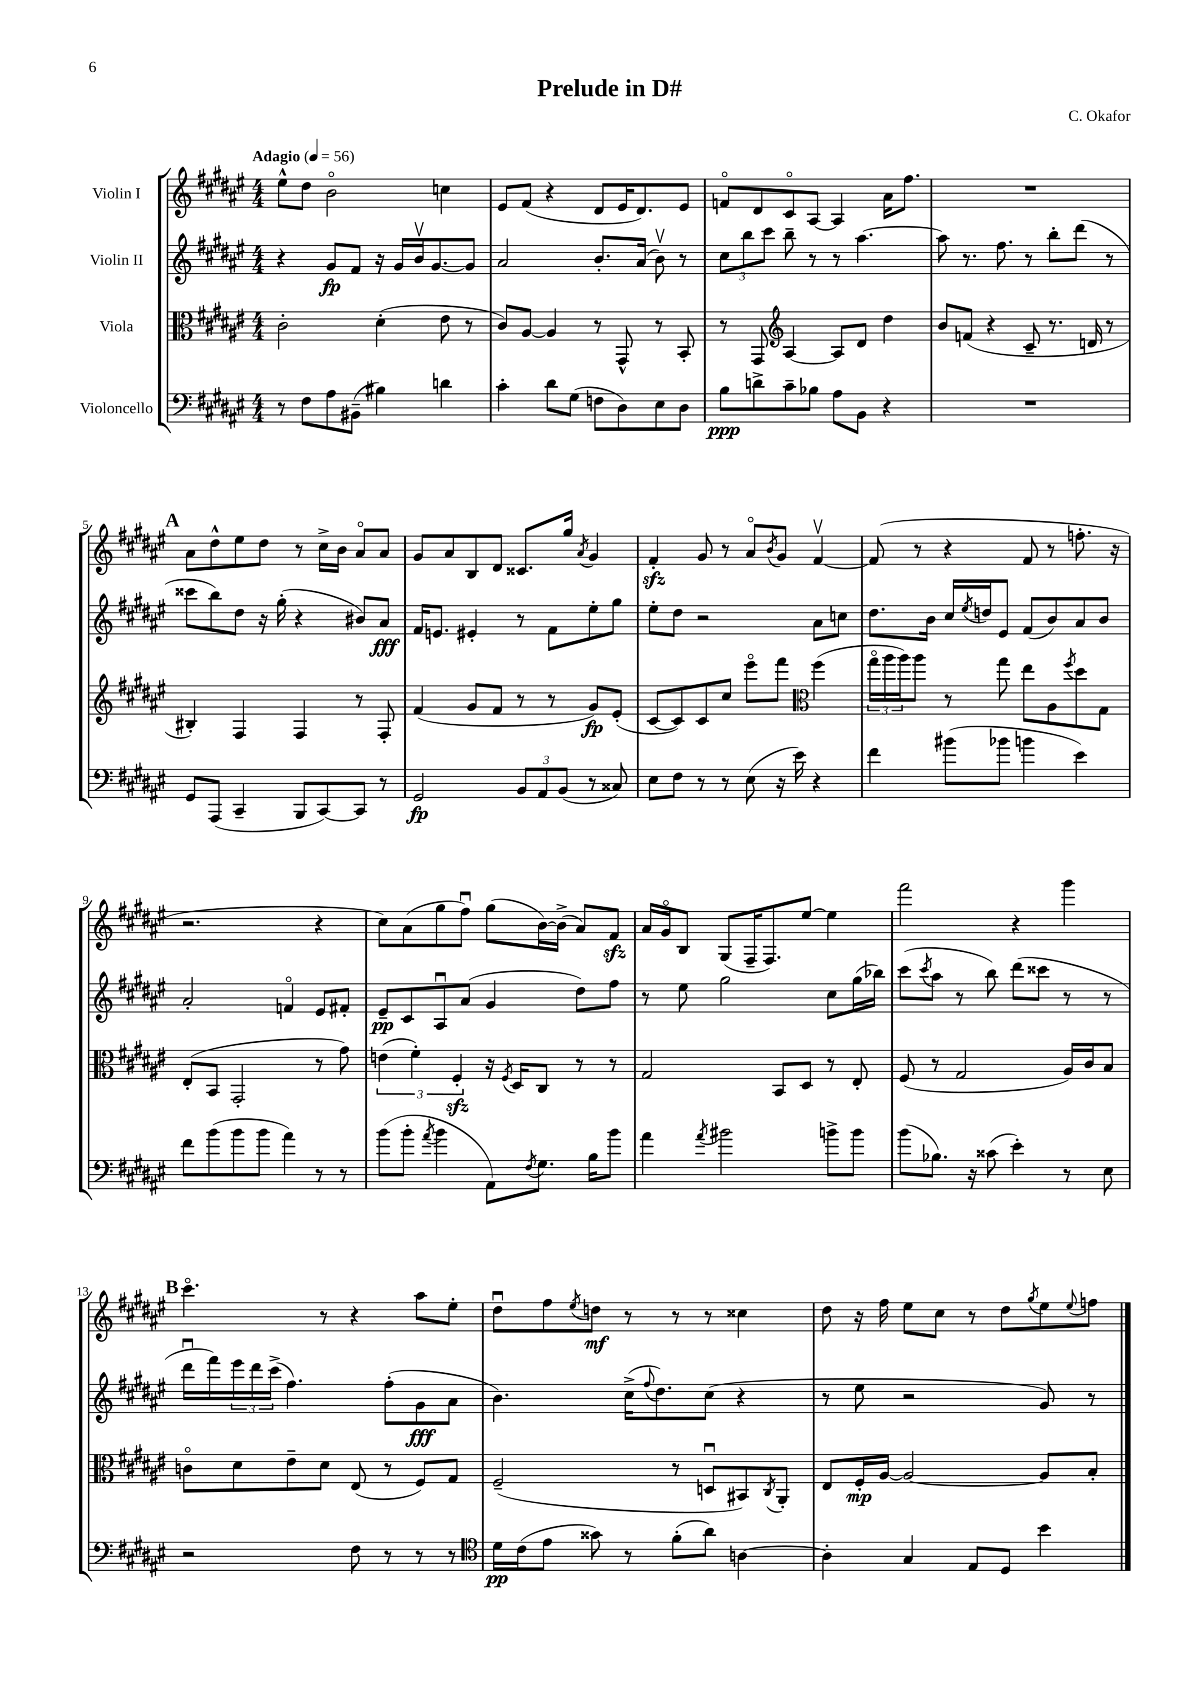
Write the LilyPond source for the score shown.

\header { title = "Prelude in D#" composer = "C. Okafor" }
<<
\new StaffGroup <<
\new Staff = "s0" \with { instrumentName = "Violin I" } {
    \clef treble \key fis \major \numericTimeSignature \time 4/4 \tempo "Adagio" 4 = 56
    eis''8-^ dis''8 b'2\flageolet c''4 |
    eis'8 fis'8( r4 dis'8 eis'16 dis'8.) eis'8 |
    f'8\flageolet dis'8 cis'8\flageolet ais8~ ais4 ais'16 fis''8. |
    R1 |
    \mark \markup { \bold "A" } ais'8 dis''8-^ eis''8 dis''8 r8 cis''16-> b'16 ais'8\flageolet ais'8 |
    gis'8 ais'8 b8 dis'8 cisis'8. gis''16 \acciaccatura { ais'8 } gis'4 |
    fis'4-.\sfz gis'8 r8 ais'8\flageolet \acciaccatura { b'8 } gis'8 fis'4~\upbow |
    fis'8( r8 r4 fis'8 r8 f''8.-. r16 |
    r2. r4 |
    cis''8) ais'8( gis''8 fis''8\downbow) gis''8( b'16~) b'16->( ais'8) fis'8\sfz |
    ais'16 gis'16\flageolet b8 gis8( fis16-- fis8.) eis''8~ eis''4 |
    fis'''2 r4 gis'''4 |
    \mark \markup { \bold "B" } cis'''4.\flageolet r8 r4 ais''8 eis''8-. |
    dis''8\downbow fis''8 \acciaccatura { eis''8 } d''8\mf r8 r8 r8 cisis''4 |
    dis''8 r16 fis''16 eis''8 cis''8 r8 dis''8 \acciaccatura { gis''8 } eis''8 \appoggiatura { eis''8 } f''8 \bar "|." |
}
\new Staff = "s1" \with { instrumentName = "Violin II" } {
    \clef treble \key fis \major \numericTimeSignature \time 4/4
    r4 gis'8\fp fis'8 r16 gis'16 b'16\upbow gis'8.~ gis'8 |
    ais'2 b'8.-. ais'16( b'8\upbow) r8 |
    \tuplet 3/2 { cis''8 b''8 cis'''8 } b''8-- r8 r8 ais''4.~ |
    ais''8 r8. fis''8. r8 b''8-. dis'''8( r8 |
    \mark \markup { \bold "A" } cisis'''8 b''8) dis''8 r16 gis''16-.( r4 bis'8) ais'8\fff |
    fis'16 e'8. eis'4-. r8 fis'8 eis''8-. gis''8 |
    eis''8-. dis''8 r2 ais'8 c''8 |
    dis''8. b'16 cis''16 \acciaccatura { eis''8 } d''16 eis'8 fis'8( b'8) ais'8 b'8 |
    ais'2-. f'4\flageolet eis'8 fis'8-. |
    eis'8--\pp cis'8 ais8\downbow ais'8( gis'4 dis''8) fis''8 |
    r8 eis''8 gis''2 cis''8 gis''16( bes''16) |
    cis'''8( \acciaccatura { cis'''8 } ais''8 r8 b''8) dis'''8( cisis'''8 r8 r8 |
    \mark \markup { \bold "B" } dis'''16\downbow fis'''16) \tuplet 3/2 { eis'''16 dis'''16 cis'''16->( } fis''4.) fis''8-.( gis'8\fff ais'8 |
    b'4.) cis''16->( \appoggiatura { fis''8 } dis''8.) cis''8( r4 |
    r8 eis''8 r2 gis'8) r8 \bar "|." |
}
\new Staff = "s2" \with { instrumentName = "Viola" } {
    \clef alto \key fis \major \numericTimeSignature \time 4/4
    cis'2-. dis'4-.( eis'8 r8 |
    cis'8) ais8~ ais4 r8 gis,8-^ r8 b,8-. |
    r8 gis,8 \clef treble ais4~ ais8 dis'8 dis''4 |
    b'8 f'8( r4 cis'8-- r8. d'16 r8 |
    \mark \markup { \bold "A" } bis4-.) fis4 fis4 r8 fis8-. |
    fis'4( gis'8 fis'8 r8 r8 gis'8\fp) eis'8-.( |
    cis'8~ cis'8) cis'8 cis''8 eis'''8\flageolet fis'''8 \clef alto fis''4( |
    \tuplet 3/2 { gis''16\flageolet ais''16 ais''16) } ais''8 r8 gis''8 eis''8 ais8 \acciaccatura { fis''8 } dis''8 gis8 |
    eis8-.( b,8 gis,2-. r8 gis'8) |
    \tuplet 3/2 { e'4( fis'4-.) fis4-.\sfz } r16 \acciaccatura { fis8 } dis16 cis8 r8 r8 |
    gis2 b,8 dis8 r8 eis8-. |
    fis8( r8 gis2 ais16) cis'16 b8 |
    \mark \markup { \bold "B" } c'8\flageolet dis'8 eis'8-- dis'8 eis8( r8 fis8) gis8 |
    fis2--( r8 d8\downbow bis,8) \acciaccatura { cis8 } ais,8-. |
    eis8 fis16-.\mp ais16~ ais2~ ais8 b8-. \bar "|." |
}
\new Staff = "s3" \with { instrumentName = "Violoncello" } {
    \clef bass \key fis \major \numericTimeSignature \time 4/4
    r8 fis8 ais8 bis,8--( bis4) d'4 |
    cis'4-. dis'8 gis8( f8 dis8) eis8 dis8 |
    b8\ppp d'8-> cis'8-- bes8 ais8 b,8 r4 |
    R1 |
    \mark \markup { \bold "A" } gis,8 ais,,8( cis,4-- b,,8 cis,8~) cis,8 r8 |
    gis,2\fp \tuplet 3/2 { b,8 ais,8 b,8( } r8 cisis8) |
    eis8 fis8 r8 r8 eis8( r16 eis'16) r4 |
    fis'4 bis'8( bes'8 b'4 eis'4) |
    fis'8 b'8( b'8 b'8 ais'4) r8 r8 |
    b'8( b'8-. \acciaccatura { ais'8 } b'4 ais,8) \acciaccatura { fis8 } gis8. b16 b'8 |
    ais'4 \acciaccatura { ais'8 } bis'2 b'8-> b'8 |
    b'8( bes8.) r16 cisis'8( eis'4-.) r8 eis8 |
    \mark \markup { \bold "B" } r2 fis8 r8 r8 r8 |
    \clef tenor dis'16\pp cis'16( eis'8 gisis'8) r8 fis'8-.( ais'8) a4~ |
    a4-. gis4 eis8 dis8 b'4 \bar "|." |
}
>>
>>
